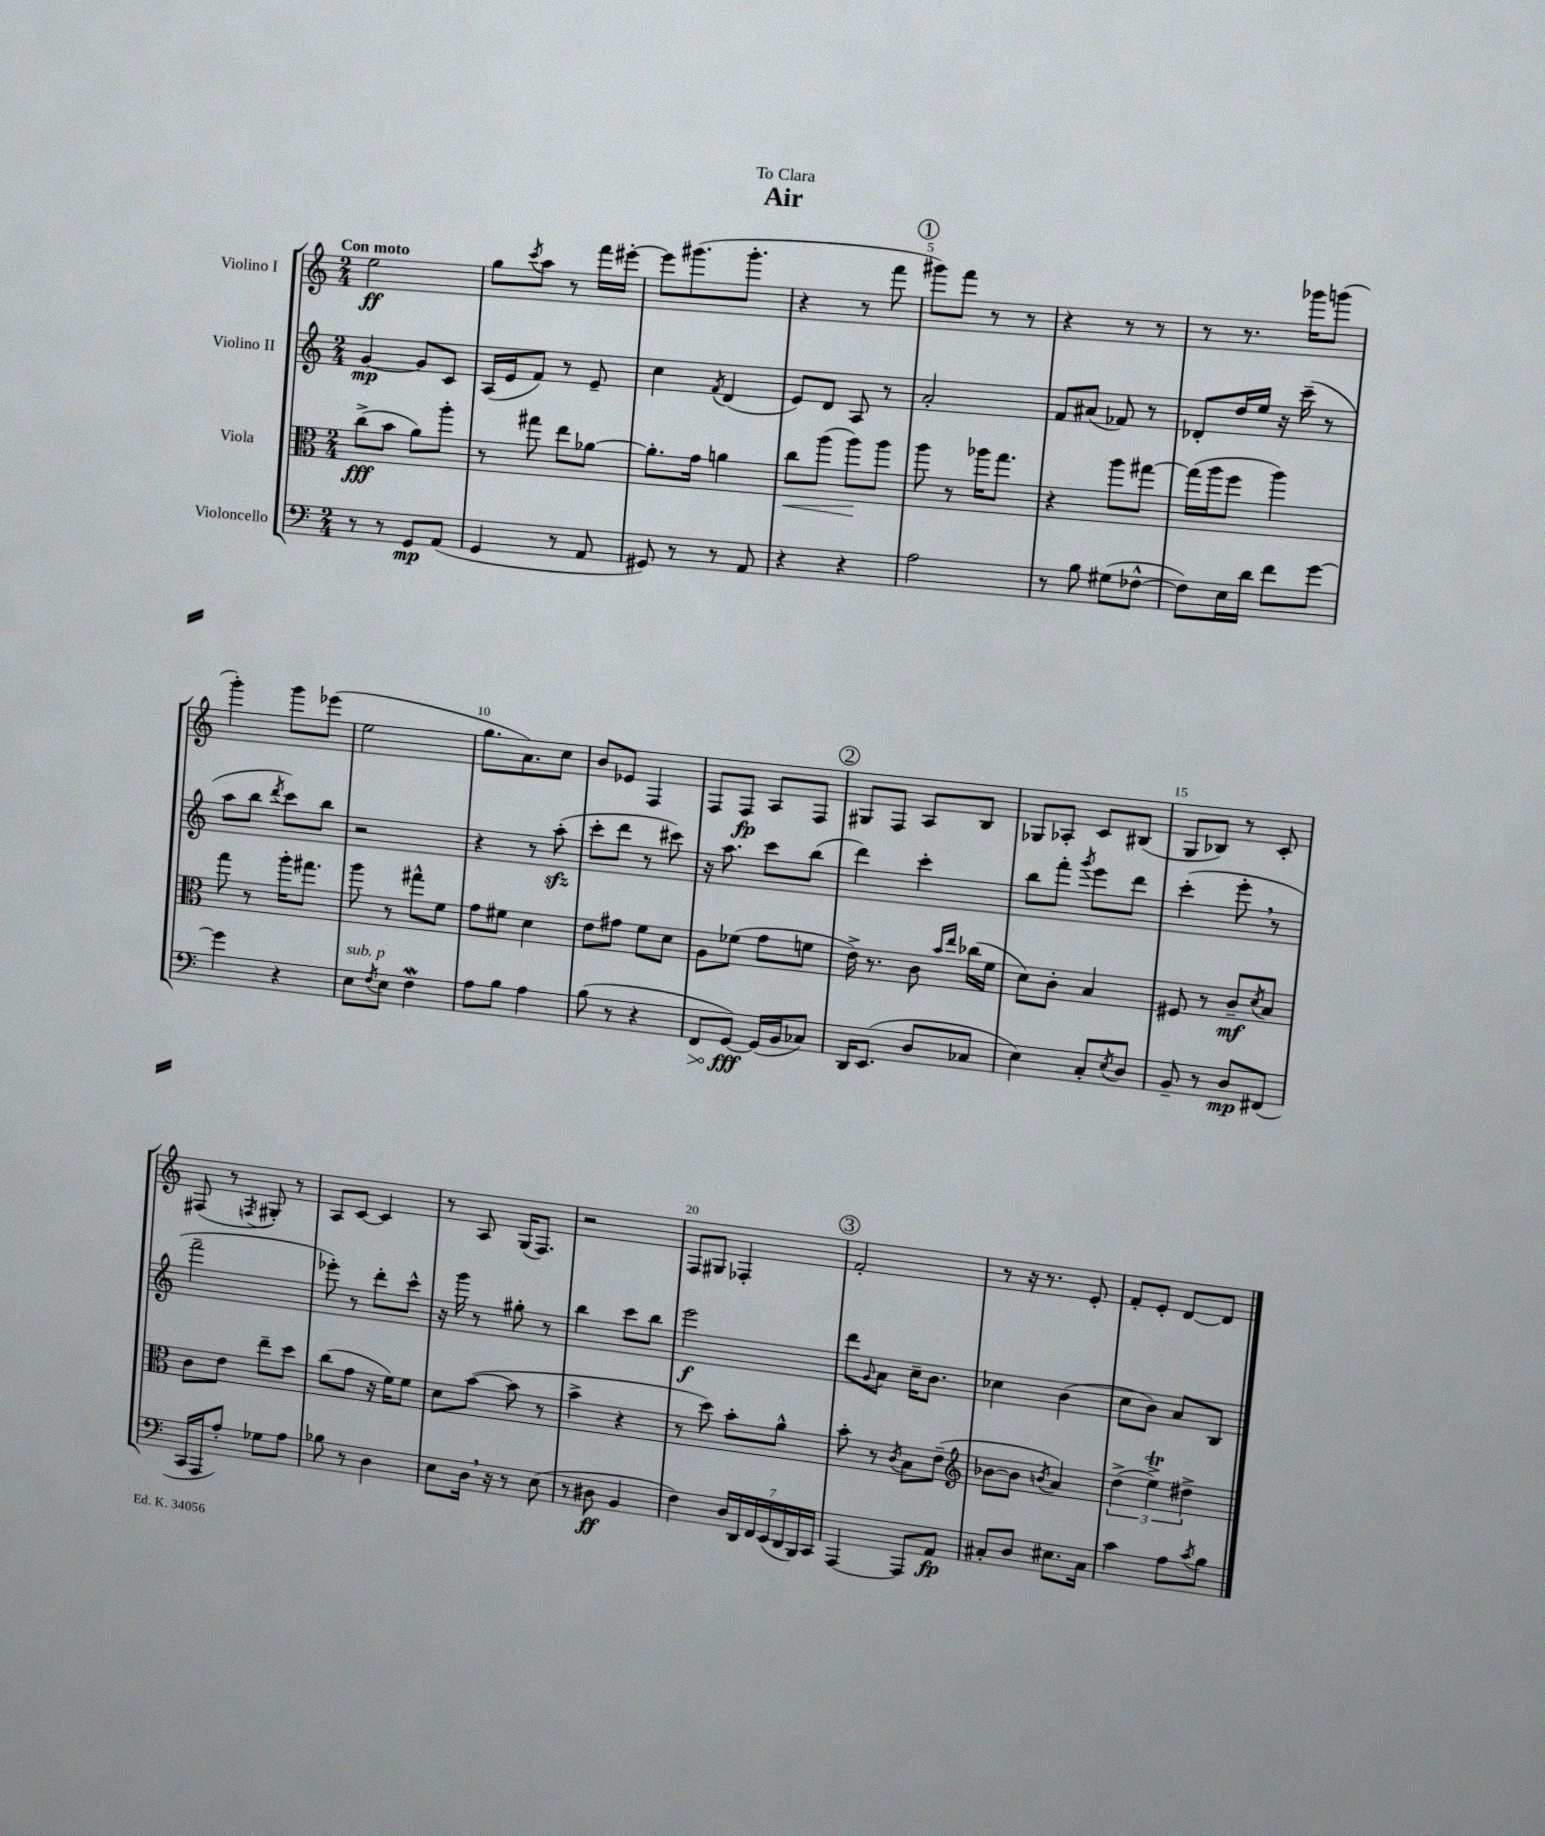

**kern	**kern	**kern	**kern
*staff4	*staff3	*staff2	*staff1
*clefF4	*clefC3	*clefG2	*clefG2
*k[]	*k[]	*k[]	*k[]
*M2/4	*M2/4	*M2/4	*M2/4
8r	(8cc^\L	[4g/	2ee\
8r	8b\J	.	.
8GG/L	8a\L)	8g/]L	.
(8AA/J	8aa'\J	8c/J	.
=	=	=	=
4GG/	8r	(16A/LL	8gg\L
.	.	16e/J	.
.	.	.	8qccc/
.	8gg#\	8f/J)	8aa\J
8r	8ee\L	8r	8r
8AA/	[8a-\J	8e~/	16fff\LL
.	.	.	[16eee#'\JJ
=	=	=	=
8GG#/)	8.a-'\]L	4cc\	8eee#\]L
8r	.	.	(8.ggg#\
.	16g\Jk	.	.
.	.	8qf/	.
8r	4a\	(4d/	.
.	.	.	8.ggg#'\J
8AA/	.	.	.
=	=	=	=
4r	8cc\L	8e/L)	4r
.	(8aa\J	8d/J	.
4r	8aa\L)	8A/	8r
.	8aa\J	8r	8fff\
=	=	=	=
2A\	8aa\	2a'/	8ggg#\L)
.	8r	.	8fff\J
.	16aa-\LK	.	8r
.	8.gg\J	.	.
.	.	.	8r
=	=	=	=
8r	4r	8f/L	4r
8B\	.	(8a#/J	.
(8G#\L	8aa\L	8f-/)	8r
[8F-^^\J	[8gg#\J	8r	8r
=	=	=	=
8F-\]L)	(16gg#\]LL	8d-'/L	8r
.	16aa\J	.	.
16E\L	8ff\J	16dd/L	8.r
16d\JJ	.	16ee/JJ	.
8f\L	4aa\)	16r	.
.	.	(16ccc~\	16ggg-\LK
[8g\J	.	8r	(8ggg\J
=	=	=	=
4g\]	8gg\	8aa\L	4ggg'\)
.	8r	8bb\J	.
.	.	8qddd/	.
4r	16aa'\LK	8ccc\L)	8ggg\L
.	8.gg#\J	.	.
.	.	8bb\J	(8eee-\J
=	=	=	=
8E\L	8aa\	2r	2ee\
8qF/	.	.	.
8E\J	8r	.	.
4F\	8gg#^^\L	.	.
.	8f\J	.	.
=	=	=	=
8A\L	8g\L	4r	8.gg\L
8B\J	8f#\J	.	.
.	.	.	8.a\)
4A\	4d\	8r	.
.	.	(8aa'\	8cc\J
=	=	=	=
(8B\	8e\L	8ccc'\L	8b/L
8r	8g#\J	8ddd\J	8e-/J
4r	8f\L	8r	4F/
.	8d\J	8ccc#\)	.
=	=	=	=
8FF/L	8A\L	16r	8F/L
.	.	8.aa\	.
[8GG/J)	(8f-\J	.	8F/J
(16GG/]LL	8g\L	8ccc\L	8A/L
16BB/J	.	.	.
8C-/J)	8f\J	(8bb\J	8F/J
=	=	=	=
16DD/LK	16e^\)	4ddd\)	8G#/L
(8.EE/J	8.r	.	.
.	.	.	8F/J
8D/L	8c\	4ccc'\	8A/L
.	16qqb/LL	.	.
.	16qqee/JJ	.	.
8C-/J	(16cc-\LL	.	8B/J
.	16f\JJ	.	.
=	=	=	=
4E\)	8d\L)	8bb\L	8G-/L
.	8c'\J	8fff'\J	8A-'/J
.	.	8qggg/	.
8C'/L	4B/	8eee\L	8c/L
8qE/	.	.	.
8D/J	.	8ddd\J	(8B#/J
=	=	=	=
8BB~/	8F#/	(4ccc'\	8G/L
8r	8r	.	8B-/J)
8D/L	8c~/L	8eee'\	8r
.	8qd/	.	.
(8FF#/J	8B/J	8r	8c'/
=	=	=	=
16CC/LL	8c\L	2fff~\	(8F#/
16AAA/J	.	.	.
8A'/J)	8e\J	.	8r
.	.	.	8qF/
8G-\L	8ee~\L	.	8G#'/)
8A\J	8dd\J	.	8r
=	=	=	=
8B-\	(8cc\L	8eee-'\)	8A/L
8r	8g\J	8r	[8c/J
4D\	16r	8ddd'\L	4c/]
.	16f\LK)	.	.
.	8f\J	8ccc^^\J	.
=	=	=	=
8E\L	8d\L	16r	8r
.	.	16ggg\	.
16D\Jk	([8b\J	8r	8A/
16r	.	.	.
8r	8b\]	8gg#'\	(16G/LK
.	.	.	8.F/J)
(8E\	8r	8r	.
=	=	=	=
8r	4b^\	4bb\	2r
8D#\	.	.	.
4BB/	4r	8ccc\L	.
.	.	8bb\J	.
=	=	=	=
4F\)	8r	2eee\	8F/L
.	8dd\)	.	8G#/J
28D/LL	8b'\L	.	4F-'/
28DD/	.	.	.
28FF/	.	.	.
(28EE/	.	.	.
.	8a^^\J	.	.
28DD/	.	.	.
28BBB/)	.	.	.
28CC/JJ	.	.	.
=	=	=	=
[4AAA/	8b'\	8ddd\L	2f'/
.	.	8qqg/	.
.	8r	8a\J	.
.	8qc/	.	.
8AAA/]L	8B\L	16cc~\LK	.
.	.	8.b\J	.
8AA/J	(8e~\J	.	.
=	=	=	=
*	*clefG2	*	*
8C#'/L	[8b-\L	4cc-\	8r
8D/J	8b-\]J	.	16r
.	.	.	8.r
.	8qb/	.	.
8.E#\L	4a/)	(4b\	.
.	.	.	8e'/
16C#\Jk	.	.	.
=	=	=	=
4c\	(6dd^\	8cc\L	8f'/L
.	.	8b\J)	8e'/J
.	6ee^\)	.	.
8A\L	.	8a/L	[8d/L
.	6dd#^\	.	.
8qc/	.	.	.
8B\J	.	8B/J	8d/]J
==	==	==	==
*-	*-	*-	*-
